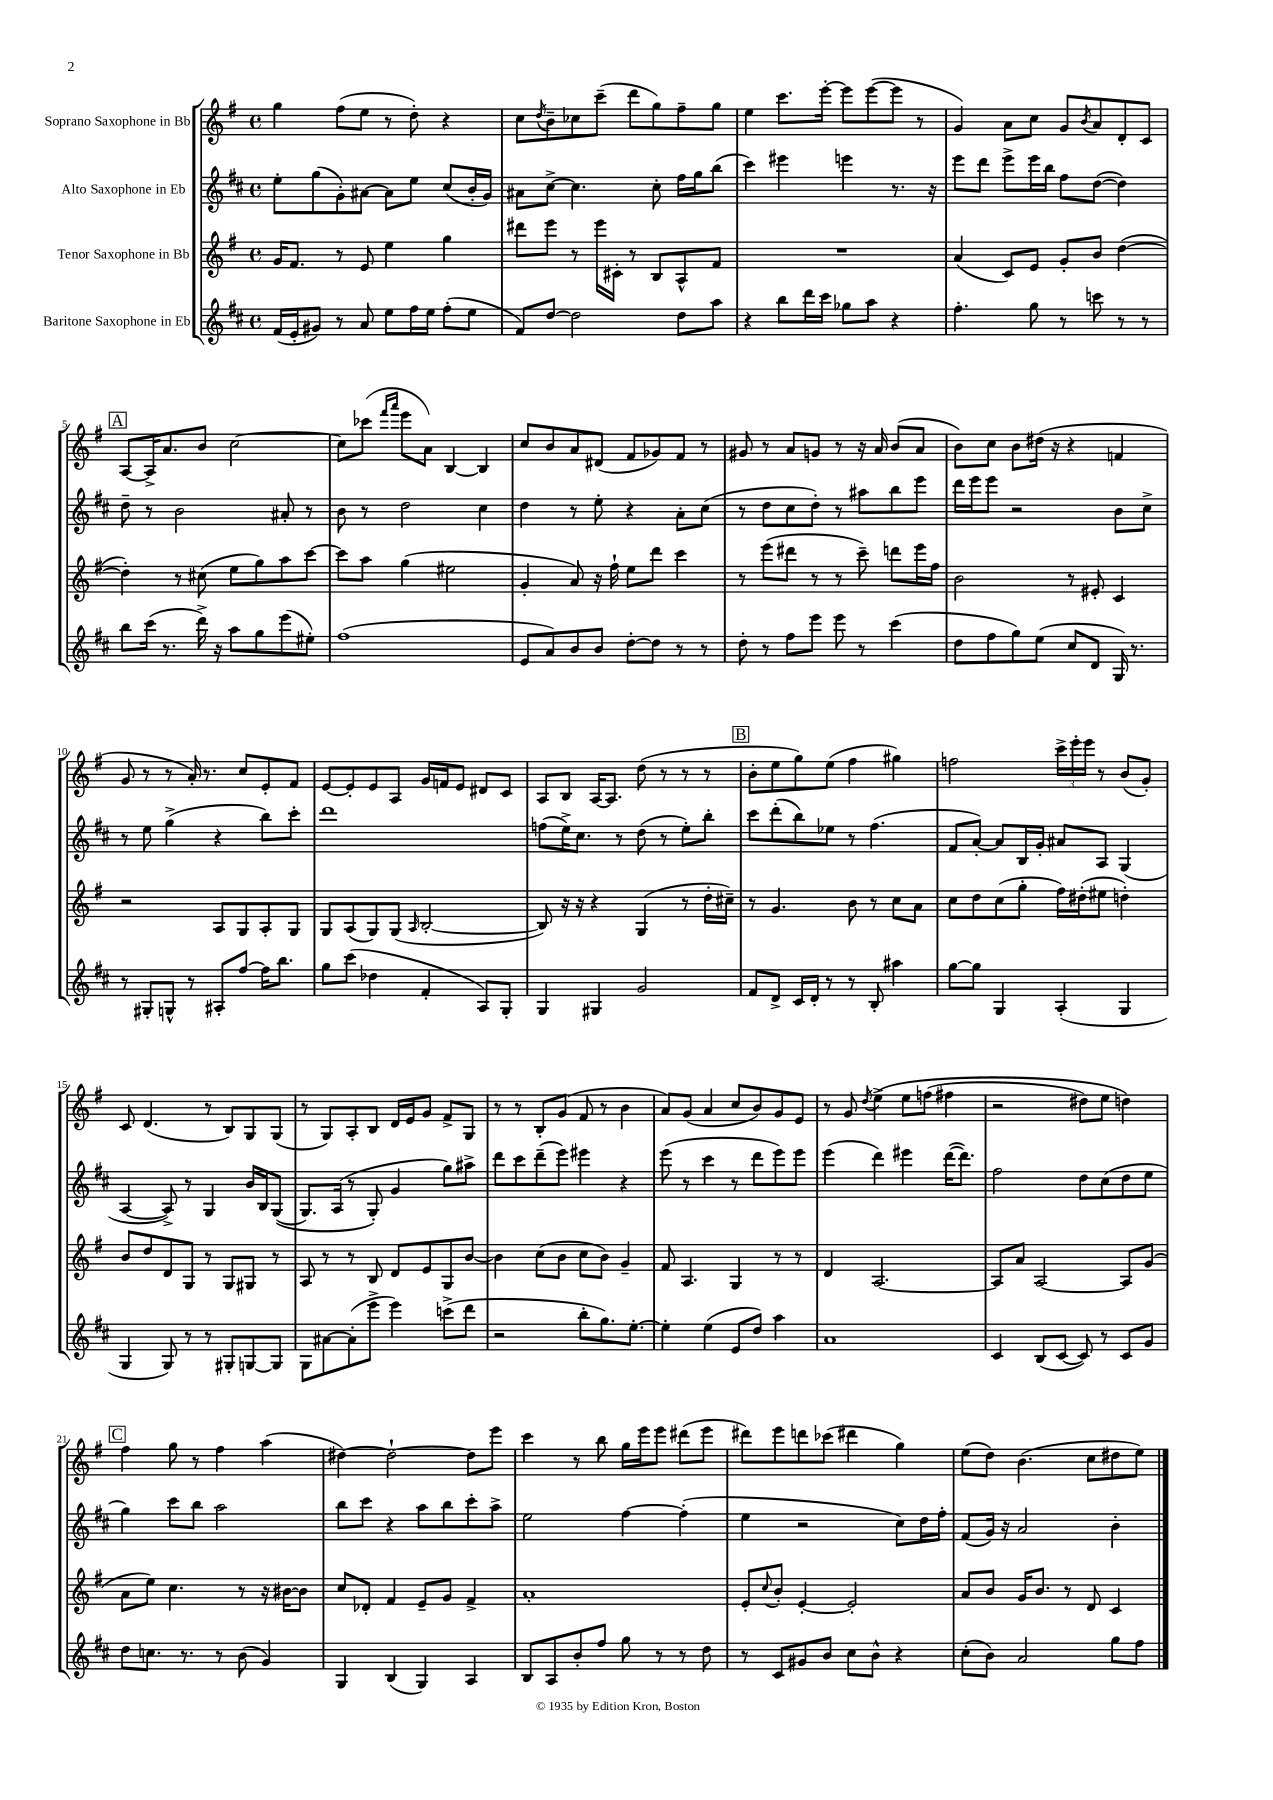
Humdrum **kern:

**kern	**kern	**kern	**kern
*staff4	*staff3	*staff2	*staff1
*clefG2	*clefG2	*clefG2	*clefG2
*k[f#c#]	*k[f#]	*k[f#c#]	*k[f#]
*M4/4	*M4/4	*M4/4	*M4/4
*met(c)	*met(c)	*met(c)	*met(c)
(16f#	16g	8ee'	4gg
16e'	8.f#	.	.
8g#)	.	(8gg	.
8r	8r	8g')	(8ff#
8a	8e	[8a#	8ee
8ee	4ee	8a#]	8r
16ff#	.	8ee	8dd')
16ee	.	.	.
(8ff#'	4gg	(8cc#	4r
8ee	.	16b'	.
.	.	16g)	.
=	=	=	=
8f#)	8ddd#	8a#	8cc
.	.	.	8qdd
[8dd	8eee	[8cc#^	8b~
2dd]	8r	4.cc#]	8cc-
.	16eee	.	(8ccc~
.	16c#'	.	.
.	8r	.	8ddd
.	8B	8cc#'	8gg)
8dd	8A^^	16ff#	8ff#~
.	.	16gg	.
8aa	8f#	(8bb	8gg
=	=	=	=
4r	1r	4ccc#)	4ee
8bb	.	4eee#	8.ccc
16ddd	.	.	.
16ccc#	.	.	[16eee'
8gg-	.	4eee	8eee]
8aa	.	.	([8eee
4r	.	8.r	8eee]
.	.	.	8r
.	.	16r	.
=	=	=	=
4.ff#'	(4a	8eee	4g)
.	.	8ddd	.
.	8c)	8eee^	8a
8gg	8e	16eee	8cc
.	.	16bb	.
8r	8g'	8ff#	8g
.	.	.	8qb
8ccc	8b	([8dd	8a
8r	([4dd	4dd])	8d'
8r	.	.	8c
=	=	=	=
8bb	4dd'])	8dd~	[8A
(16ccc#	.	8r	16A^]
8.r	.	.	8.a
.	8r	2b	.
16ddd^)	(8cc#	.	8b
16r	.	.	.
8aa	8ee	.	[2cc
8gg	8gg)	.	.
(8eee	8aa	8a#'	.
8ee#')	[8ccc	8r	.
=	=	=	=
(1ff#	8ccc]	8b	8cc]
.	8aa	8r	(8ccc-
.	.	.	16qqfff#
.	.	.	16qqaaa
.	(4gg	2dd	8eee
.	.	.	8a)
.	2ee#	.	[4B
.	.	4cc#	4B]
=	=	=	=
8e	4g'	4dd	8cc
8a)	.	.	8b
8b	8a)	8r	8a
8b	16r	8ee'	(8d#
.	16ff#`	.	.
[8dd'	8ee	4r	8f#
8dd]	8ddd	.	8g-)
8r	4ccc	8a'	8f#
8r	.	(8cc#	8r
=	=	=	=
8dd'	8r	8r	8g#
8r	(8eee	8dd	8r
8ff#	8ddd#	8cc#	8a
8eee	8r	8dd')	8g
8eee	8r	8r	8r
8r	8ccc~)	8aa#	16r
.	.	.	16a
(4ccc#	8ddd	8bb	(8b
.	16eee	8eee	8a
.	16ff#	.	.
=	=	=	=
8dd	2b	16ddd	8b)
.	.	16eee	.
8ff#	.	8eee	8cc
8gg)	.	2r	8b
(8ee	.	.	(16dd#
.	.	.	16r
8cc#	8r	.	4r
8d	8e#'	.	.
16G)	4c	8b	4f
8.r	.	.	.
.	.	8cc#^	.
=	=	=	=
8r	2r	8r	8g
8G#'	.	8ee	8r
8G^^	.	(4gg^	8r
8r	.	.	16a')
.	.	.	8.r
8A#'	8A	4r	.
[8ff#	8G	.	8cc
16ff#]	8A'	8bb)	8e'
8.bb	.	.	.
.	8G	8ccc#'	8f#
=	=	=	=
8gg	8G	1ddd	[8e
(8ccc#	(8A	.	8e']
4dd-	8G)	.	8e
.	(8G	.	8A
.	16qqA	.	.
4f#'	[2B'	.	16g
.	.	.	16f
.	.	.	8e
8A)	.	.	8d#
8G'	.	.	8c
=	=	=	=
4G	8B])	(8ff	8A
.	16r	16ee^)	8B
.	16r	8.cc#	.
4G#	4r	.	[16A
.	.	.	8.A]
.	.	8r	.
2g	(4G	(8dd	(8dd
.	.	8r	8r
.	8r	8ee')	8r
.	16dd'	8bb'	8r
.	16cc#~)	.	.
=	=	=	=
8f#	8r	8ccc#	8b'
8d^	4.g	(8ddd'	8ee
16c#	.	8bb)	8gg)
16d'	.	.	.
8r	.	8ee-	(8ee
8r	8b	8r	4ff#
8B'	8r	(4.ff#	.
4aa#	8cc	.	4gg#)
.	8a	.	.
=	=	=	=
[8gg	8cc	8f#	2ff
8gg]	8dd	[8a')	.
4G	(8cc	8a]	.
.	8gg'	16B	.
.	.	16g'	.
(4A'	16ff#)	8a#	24ccc^
.	.	.	24eee'
.	(16dd#'	.	.
.	.	.	24eee
.	8ee#	8A	8r
4G	4dd')	(4G	(8b
.	.	.	8g')
=	=	=	=
4G	8b	[4A	8c
.	8dd	.	(4.d
8G)	8d	8A^])	.
8r	8G	8r	.
8r	8r	4G	8r
8G#'	8G	.	8B)
[8G	8G#	16b	8G
.	.	16B	.
8G]	8r	&((8G	(8G
=	=	=	=
8G	8A	8.G)	8r
[8a#	8r	.	8G)
.	.	(16A	.
(8a#']	8r	8r	8A'
8eee^	8B	8G'&)	8B
4eee)	8d	4g	16d
.	.	.	16e
.	8e	.	8g
(8ccc^	8G	8gg)	8f#^
8ddd	[8b	8aa#^	8G
=	=	=	=
2r	4b]	8ddd	8r
.	.	8ccc#	8r
.	(8cc	(8ddd~	8B'
.	8b	8eee)	(8g
8bb'	8cc	4eee#	8f#
8.gg)	8b)	.	8r
.	4g~	4r	4b
[8.ee'	.	.	.
=	=	=	=
4ee']	8f#	(8eee	8a)
.	4.A	8r	(8g
(4ee	.	4ccc#	4a
8e	4G	8r	8cc
8dd)	.	8ddd	8b)
4aa	8r	8eee)	8g
.	8r	8eee	8e
=	=	=	=
1a	4d	(4eee	8r
.	.	.	8g
.	.	.	8qdd
.	[2.A	4ddd)	&(4ee^
.	.	4eee#	8ee
.	.	.	(8ff
.	.	([16ddd	4ff#
.	.	8.ddd])	.
=	=	=	=
4c#	8A]	2ff#	2r
.	8a	.	.
(8B	[2A	.	.
[8c#	.	.	.
8c#])	.	8dd	8dd#)
8r	.	(8cc#	8ee
8c#	8A]	8dd	4dd&)
8g	(8g	8ee	.
=	=	=	=
8dd	8a	4gg)	4ff#
8.cc	8ee)	.	.
.	4.cc	8ccc#	8gg
8.r	.	.	.
.	.	8bb	8r
8r	.	2aa	4ff#
(8b	8r	.	.
4g)	16r	.	(4aa
.	[16b#	.	.
.	8b#]	.	.
=	=	=	=
4G	8cc	8bb	[4dd#)
.	8d-'	8ccc#	.
(4B	4f#	4r	2dd#`_
4G)	8e~	8aa	.
.	8g	8bb	.
4A	4f#^	8ccc#'	8dd#]
.	.	8aa^	8eee
=	=	=	=
8B	1a'	2ee	4ccc
8A	.	.	.
8b'	.	.	8r
8ff#	.	.	8bb
8gg	.	[4ff#	16gg
.	.	.	16eee
8r	.	.	8eee
8r	.	(4ff#']	(8ddd#
8dd	.	.	8eee
=	=	=	=
8r	8e'	4ee	8ddd#)
.	8qqcc	.	.
8c#	8b'	.	8eee
8g#	[4e'	2r	8ddd
8b	.	.	(8ccc-
8cc#	2e']	.	4ddd#
8b^^	.	.	.
4r	.	8cc#)	4gg)
.	.	16dd	.
.	.	16ff#'	.
=	=	=	=
(8cc#'	8a	(8f#	(8ee
8b)	8b	16g)	8dd)
.	.	16r	.
2a	16g	2a	(4.b
.	8.b	.	.
.	8r	.	.
.	8d	.	8cc
8gg	4c	4b'	8dd#
8ff#	.	.	8ee)
==	==	==	==
*-	*-	*-	*-
